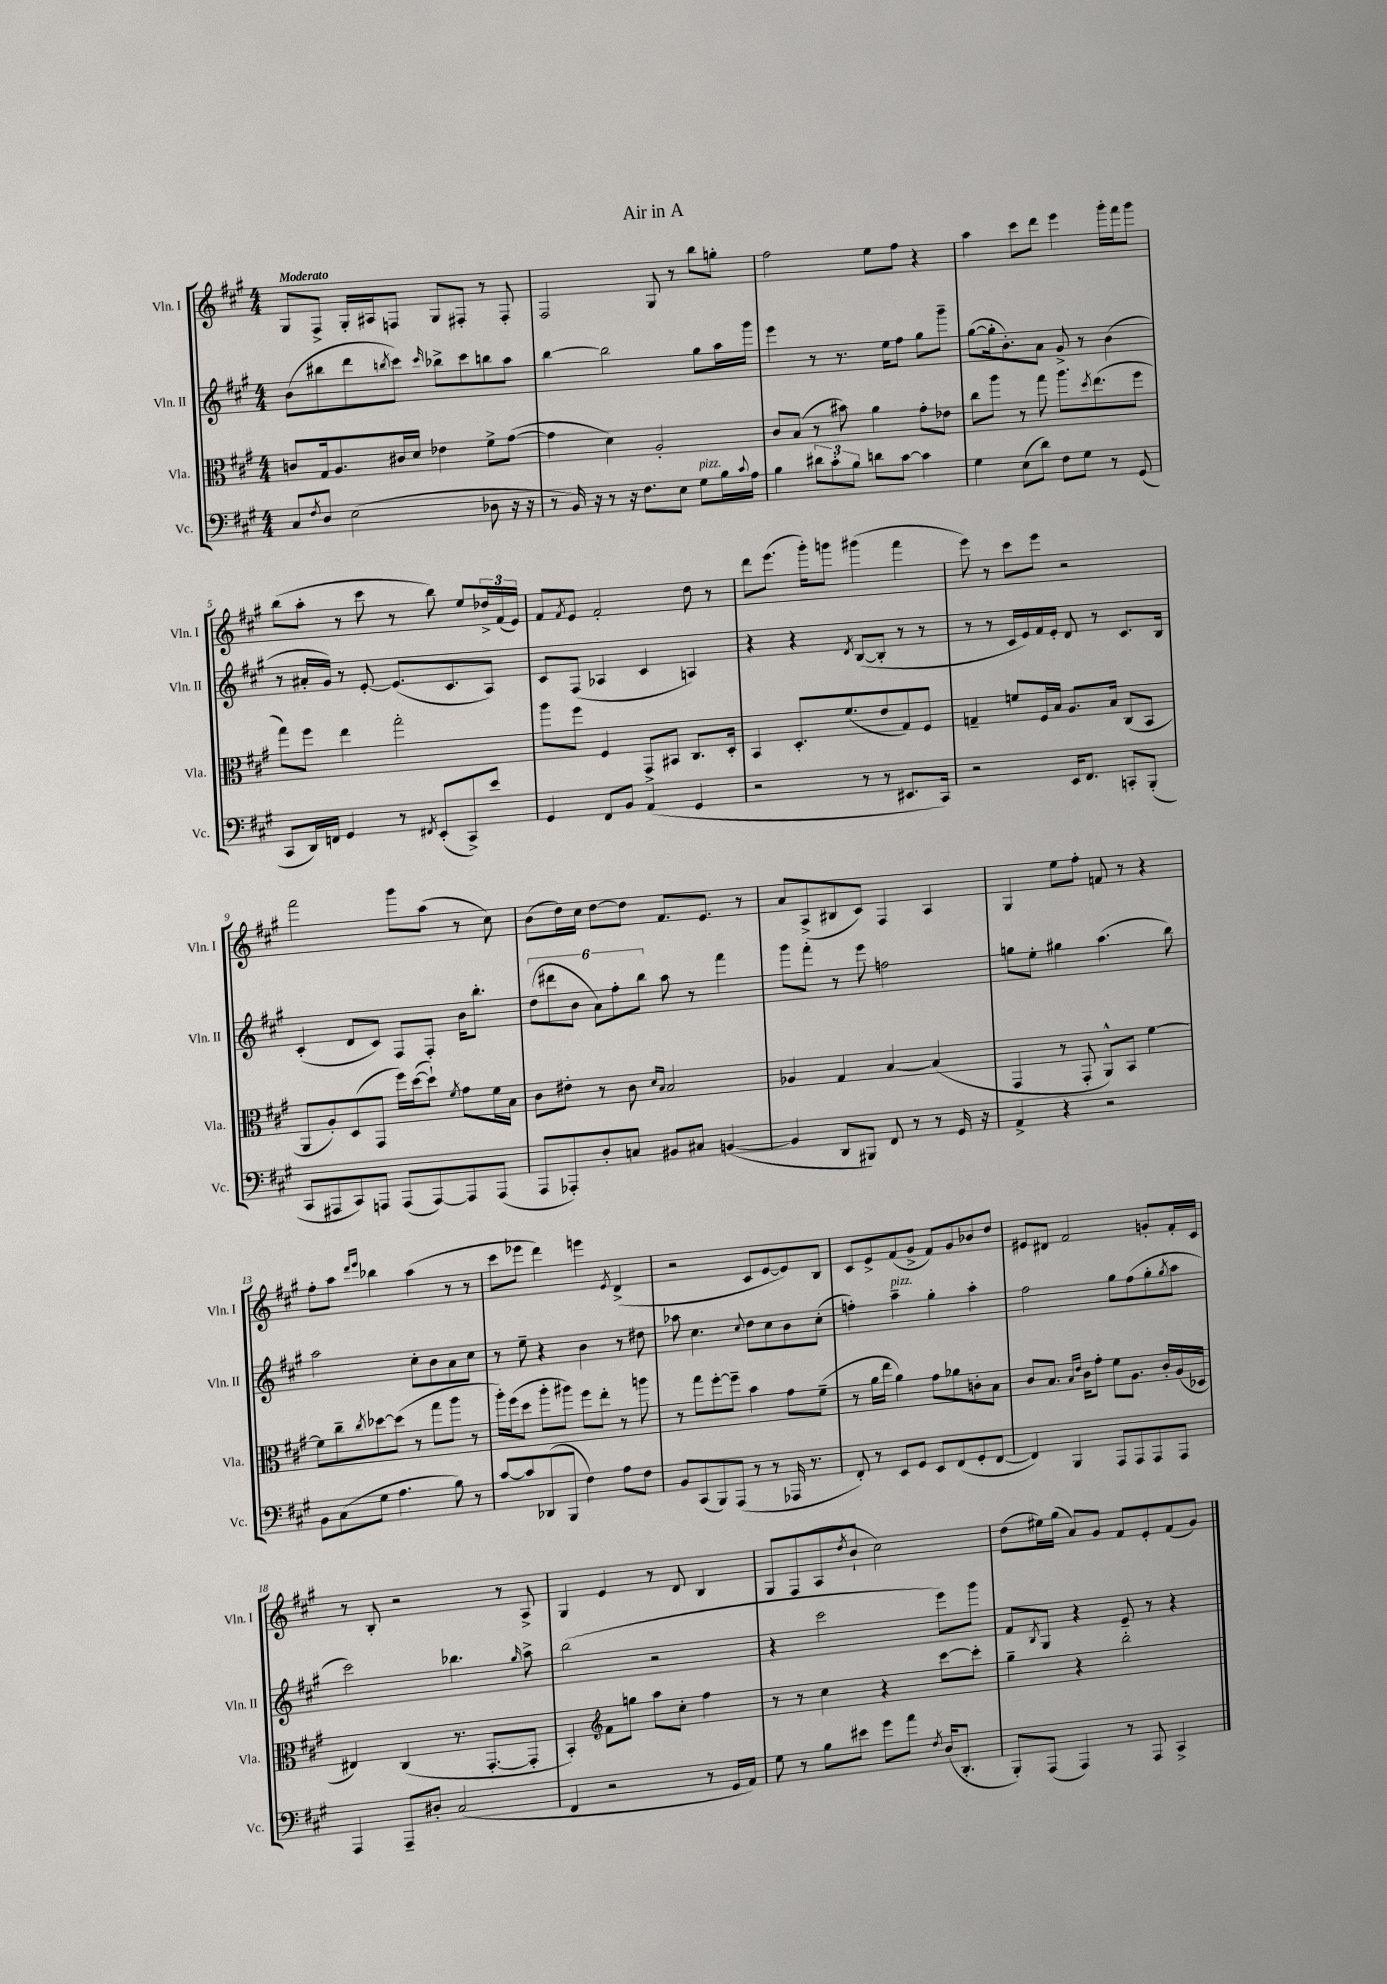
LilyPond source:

\header { title = "Air in A" }
<<
\new StaffGroup <<
\new Staff = "s0" \with { instrumentName = "Vln. I" shortInstrumentName = "Vln. I" } {
    \clef treble \key a \major \numericTimeSignature \time 4/4 \tempo "Moderato"
    gis8 fis8-> gis16-. ais16 f8 gis8 fis8-. r8 fis8-. |
    fis2 gis8 r8 b''8 g''8-. |
    fis''2 e''8 fis''8 r4 |
    a''4 cis'''8 d'''8 e'''4 gis'''16-. fis'''16 gis'''8 |
    b''8( a''8-. r8 cis'''8 r8 b''8) e''8 \tuplet 3/2 { des''16-> fis'16( e'16) } |
    fis'8 \acciaccatura { fis'8 } e'8 fis'2-. d''8 r8 |
    d'''8 e'''8.( gis'''16-.) g'''8 gis'''4( fis'''4 |
    e'''8) r8 cis'''8 e'''8 r2 |
    fis'''2 gis'''8 a''8( r8 cis''8) |
    b'8( d''16) cis''16 d''8~ d''8 fis'8. e'8. r8 |
    a'8 a8->( bis8 cis'8) fis4 a4 |
    gis4 e''8 fis''8-. f'8 r8 r4 |
    fis''8-. a''8 \grace { d'''16 e'''16 } bes''4 a''4( r8 r8 |
    cis'''8 ees'''8 d'''4) e'''4 \acciaccatura { e'8 } d'4->( |
    r2 cis'8 e'8~ e'8) b8 |
    cis'8 e'8-> fis'8( gis'8-> fis'8) gis'8 bes'8 d''8 |
    eis'8 dis'8 fis'2 g'8-. fis'16-. cis'16 |
    r8 b8-. r2 r8 a8-> |
    gis4 e'4 r8 d'8 b4 |
    gis8 fis8( a8 \acciaccatura { d''8 } b'8-! cis''2) |
    d''8( eis''16) gis''16( a'8) gis'8 fis'8 e'8-. fis'8( gis'8) \bar "|." |
}
\new Staff = "s1" \with { instrumentName = "Vln. II" shortInstrumentName = "Vln. II" } {
    \clef treble \key a \major \numericTimeSignature \time 4/4
    b'8( bis''8 d'''8 \acciaccatura { b''8 } cis'''8) \grace { cis'''16 } bes''8-> cis'''8 b''8 a''8 |
    b''4~ b''2 gis''8 a''16 gis'''16 |
    e'''4 r8 r8. e''16 fis''8 gis''8 gis'''8-- |
    gis''8~( gis''16-. b'8.-.) a'8 gis'8-> r8 b'4( |
    r8 ais'16-. gis'16) r8 e'8~-. e'8.( cis'8. a8) |
    cis'8 fis8( aes4 cis'4 a4) |
    r4 r4 \acciaccatura { d'8 } b8~( b8-. r8 r8 |
    r8 r8 cis'16 e'16) fis'16 e'16-. d'8 r8 cis'8. b16 |
    cis'4-.( d'8 cis'8) fis8 fis8-. b'16 b''8.-. |
    \tuplet 6/4 { d''8( dis'''8 b'8 a'8) fis''8-. b''8 } a''8 r8 fis'''4 |
    gis'''8 fis'''8-. r8 e'''8 f''2 |
    g''8 e''8-. gis''4 a''4.( b''8) |
    a''2 cis''8-. b'8 a'8 cis''8 |
    r8 e''8-- r4 b'4 r8 dis''8 |
    aes''8 cis''4. \appoggiatura { cis''8 } d''8 cis''8 b'8 cis''8-.( |
    f''4-.) a''4--^\markup { \italic "pizz." } gis''4-. a''4-. |
    fis''2 gis''8 fis''8( gis''8-. \acciaccatura { gis''8 } a''8 |
    cis'''2) bes''4. \grace { gis''16 } a''8-> |
    b''2( r2 |
    r4 cis'''2 e'''8) gis'''8 |
    fis'8 \acciaccatura { b8 } gis8 r4 e'8-- r8 r4 \bar "|." |
}
\new Staff = "s2" \with { instrumentName = "Vla." shortInstrumentName = "Vla." } {
    \clef alto \key a \major \numericTimeSignature \time 4/4
    c'8 gis16 a8. cis'16 d'16 ees'4 fis'8-> gis'8~( |
    gis'4 d'4) a2-. |
    cis'8 b8( r8 bis'8) a'4 gis'8-. ees'8 |
    cis''8 a''8 r8 gis''8 a''8. \acciaccatura { d''8 } e''8.( fis''8 |
    gis''8) fis''8 e''4 gis''2-. |
    a''8 fis''8 fis4 gis,8-> bis,8 cis8. d16-. |
    b,4 d8.-. fis'8.( e'8 gis8) fis8 |
    g4-- f'8 fis16 b16 a8. b16 cis8( b,8 |
    a,8 a8-.) d8( gis,8 fis''16) d''16~( d''8-!) \acciaccatura { fis'8 } gis'8 fis'16 b16 |
    cis'8 eis'8-. r8 cis'8 \grace { d'16 b16 } b2 |
    aes4 gis4 b4~ b4( |
    gis,4 r8 gis,8-. a,8-^) b,8 fis'4~ |
    fis'8 cis''8-- \acciaccatura { cis''8 } des''8~ des''8( r8 gis''8 a''8 r8 |
    a''16-.) fis''16( d''8 a''8-. ais''8) fis''8 e''8-. r8 a''8 |
    r8 gis''8 fis''8~-. fis''8-- b'4 gis'8 fis'8--( |
    r8 a'16 e''16 a'4) gis'8 aes'8 c'8-. b8 |
    cis'8 b8. \grace { b16 e'16 } cis'16 gis'8-. fis'8 a8. cis'16-. a16( des16 |
    eis4) cis4( r8. gis,8.~-. gis,8-. |
    b,4-.) \clef treble fis'8 g''8 a''8 cis''8-. fis''4 |
    r8 r8 cis''4 r4 cis'''8~ cis'''8-. |
    gis''4-- r4 b''2-. \bar "|." |
}
\new Staff = "s3" \with { instrumentName = "Vc." shortInstrumentName = "Vc." } {
    \clef bass \key a \major \numericTimeSignature \time 4/4
    cis8 \acciaccatura { fis8 } d8 e2( des8 r16 r16 |
    r8 b,16) r16 r8 r16 fis8. e8 gis8^\markup { \italic "pizz." } b16 \appoggiatura { cis'8 } a16 |
    b4 \tuplet 3/2 { dis'8 cis'8-. b8 } d'8 cis'8~ cis'4 |
    gis4 e8( d'8) fis8 gis8 r8 gis,8( |
    cis,8 d,16) f,16 gis,4 r8 \acciaccatura { fis,8 } e,8-.( cis,8->) e'8 |
    gis,4 fis,8 b,8 a,4( gis,4 |
    r2 r8 r8 eis,8. cis,16) |
    r2 e,16 fis,8. c,8-. b,,8-.( |
    cis,8 ais,,8 cis,8) a,,8 a,,8( a,,8~) a,,8 a,,8( |
    a,,8 aes,,8-.) d8-. c8 bis,8 cis8 b,4~( |
    b,4 d,8 bis,,8) fis,8 r8 r8 gis,16 r16 |
    a,4-> r4 r2 |
    b,8 cis8( gis8 a4. b8) r8 |
    cis'8~ cis'8 des,8( b,,8 fis4) a8 fis8 |
    b,8 cis,8( b,,8) a,,8( r8 r8 aes,,16 r8. |
    fis,8-.) r8 e,8 gis,8 e,8 fis,8( gis,8-. fis,8~ |
    fis,4) b,,4 a,,8 a,,8 a,,8 a,,8 |
    a,,4 a,,8-- dis8-. cis2( |
    fis,4 r2 r8 gis,16 a,16) |
    gis8 r8 b8 eis'8 gis'8 a'8 \acciaccatura { fis8 } d16( d,8.-. |
    b,,8-.) a,,8( a,,4) r8 a,,8 cis,4-> \bar "|." |
}
>>
>>
